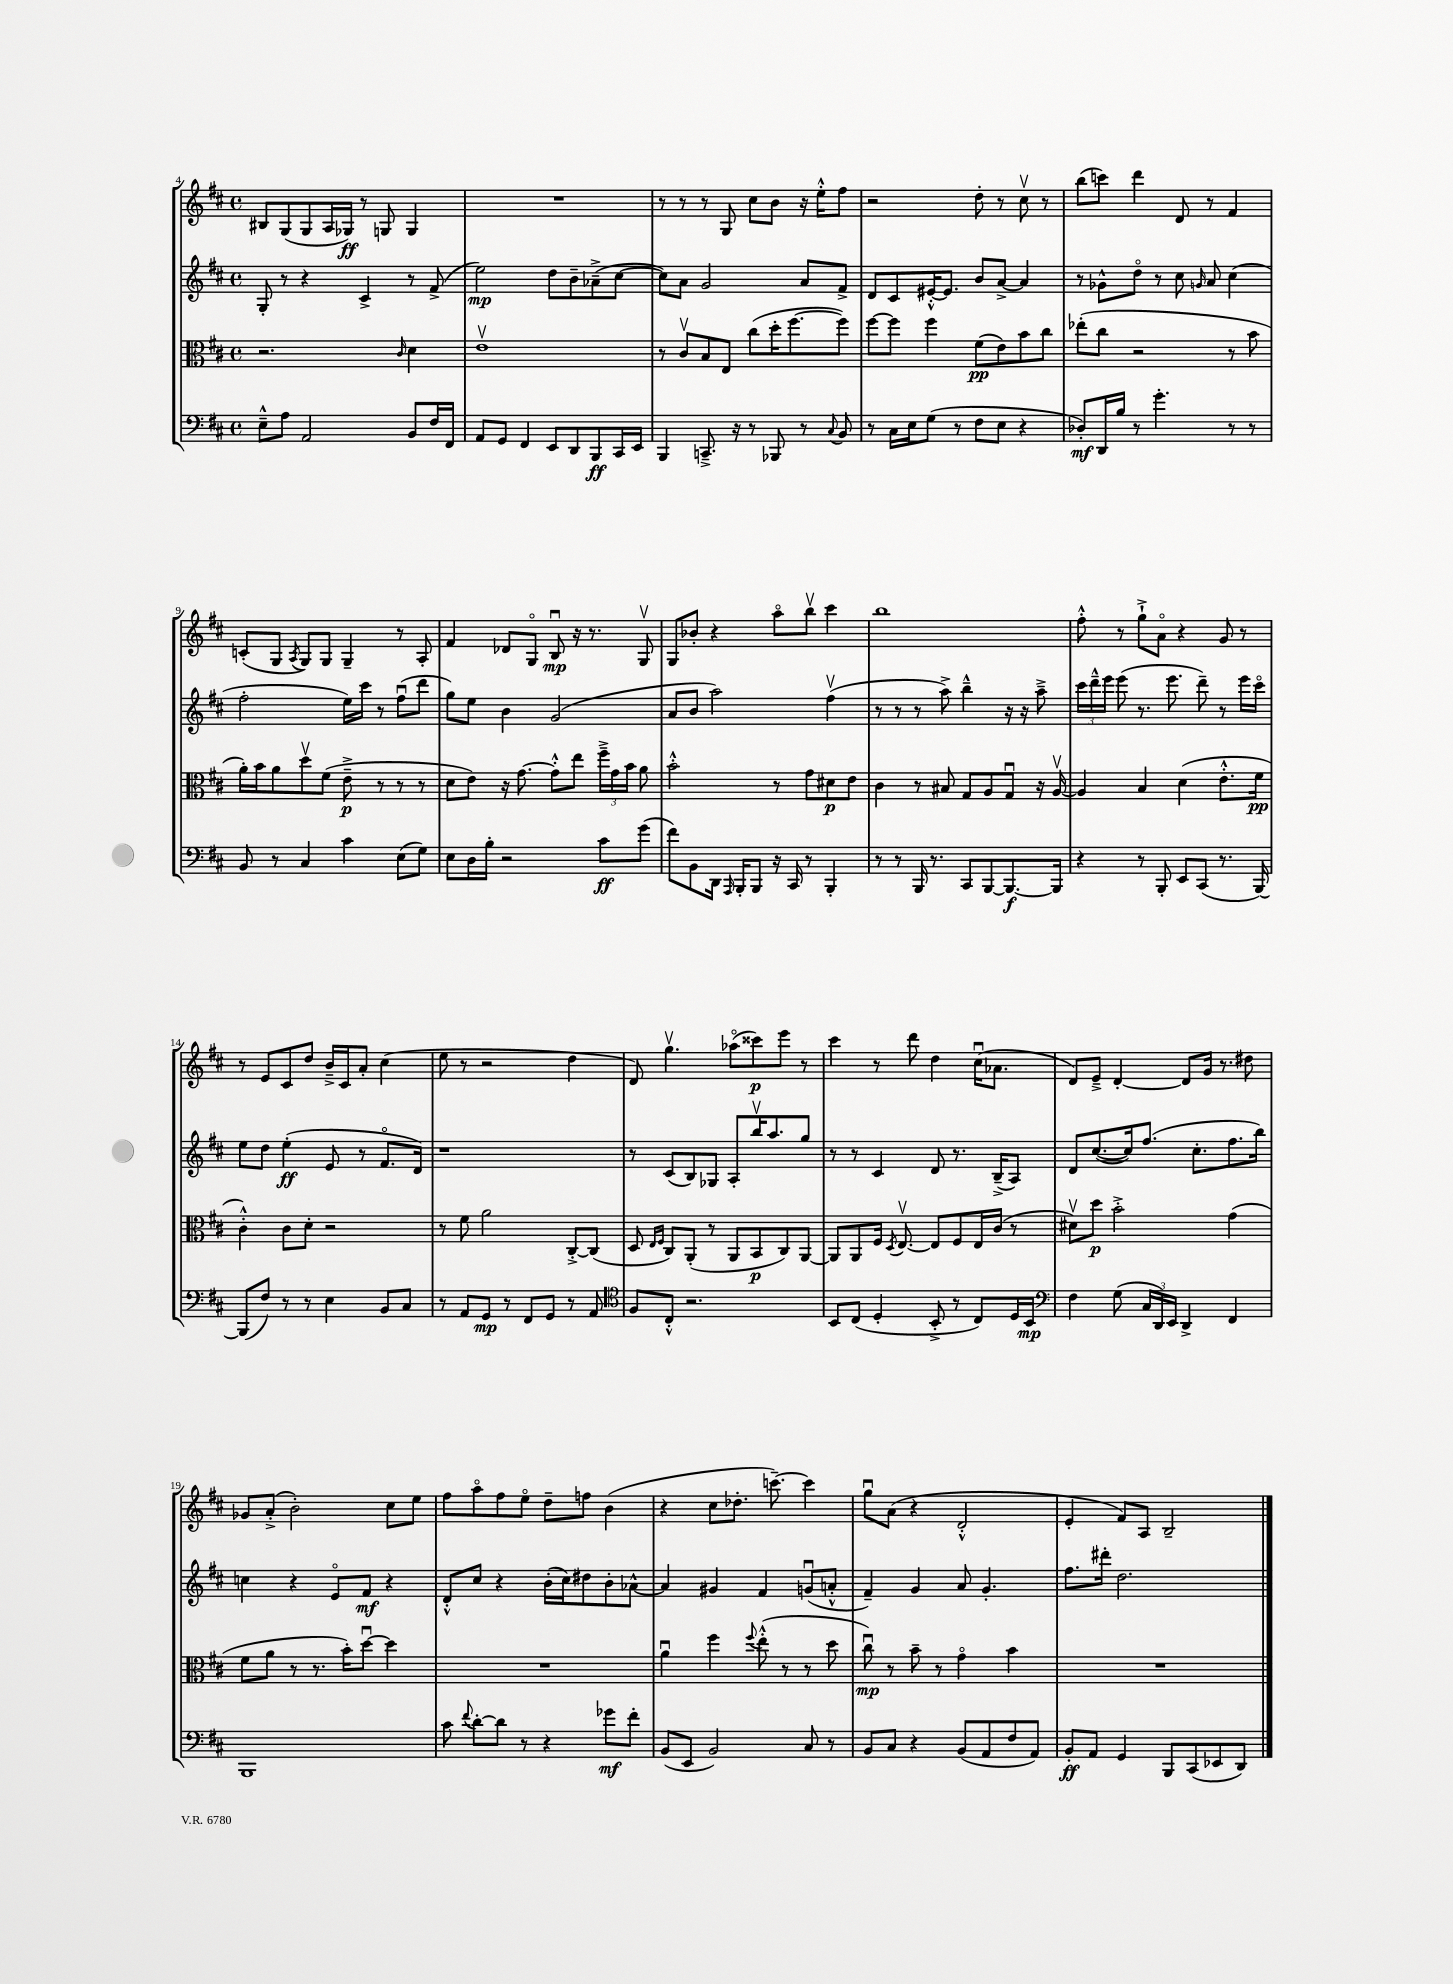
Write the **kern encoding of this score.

**kern	**dynam	**kern	**dynam	**kern	**dynam	**kern	**dynam
*part4	*part4	*part3	*part3	*part2	*part2	*part1	*part1
*staff4	*staff4	*staff3	*staff3	*staff2	*staff2	*staff1	*staff1
*clefF4	*	*clefC3	*	*clefG2	*	*clefG2	*
*k[f#c#]	*	*k[f#c#]	*	*k[f#c#]	*	*k[f#c#]	*
*M4/4	*	*M4/4	*	*M4/4	*	*M4/4	*
*met(c)	*	*met(c)	*	*met(c)	*	*met(c)	*
=4	=4	=4	=4	=4	=4	=4	=4
8E~^^\L	.	2.r	.	8G'/	.	8B#X/L	.
8A\J	.	.	.	8r	.	(8G/	.
2AA/	.	.	.	4r	.	8G/	.
.	.	.	.	.	.	16A/L	.
.	.	.	.	.	.	16G-X/JJ)	ff
.	.	.	.	4c#^/	.	8r	.
.	.	.	.	.	.	8Gn/	.
.	.	16qqc#/	.	.	.	.	.
8BB/L	.	4d\	.	8r	.	4G/	.
16F#/L	.	.	.	(8f#^/	.	.	.
16FF#/JJ	.	.	.	.	.	.	.
=5	=5	=5	=5	=5	=5	=5	=5
8AA/L	.	1ev	.	2ee\)	mp	1r	.
8GG/J	.	.	.	.	.	.	.
4FF#/	.	.	.	.	.	.	.
8EE/L	.	.	.	8dd\L	.	.	.
8DD/	.	.	.	8b~\	.	.	.
8BBB/	ff	.	.	(8a-X~^\	.	.	.
16CC#/L	.	.	.	[8cc#\J	.	.	.
16EE/JJ	.	.	.	.	.	.	.
=6	=6	=6	=6	=6	=6	=6	=6
4BBB/	.	8r	.	8cc#\L])	.	8r	.
.	.	8c#v/L	.	8a\J	.	8r	.
8.CCn~^/	.	8B/	.	2g/	.	8r	.
.	.	8E/J	.	.	.	8G/	.
16r	.	.	.	.	.	.	.
8r	.	(8cc#\L	.	.	.	8cc#\L	.
8BBB-X/	.	16dd'\K	.	.	.	8b\J	.
.	.	[8.ff#\	.	.	.	.	.
8r	.	.	.	8a/L	.	16r	.
.	.	.	.	.	.	16ee'^^\KL	.
8qqC#/	.	.	.	.	.	.	.
8BB/	.	8ff#\J])	.	8f#^/J	.	8ff#\J	.
=7	=7	=7	=7	=7	=7	=7	=7
8r	.	[8ff#\L	.	8d/L	.	2r	.
16C#\LL	.	8ff#\J]	.	8c#/	.	.	.
16E\J	.	.	.	.	.	.	.
(8G\J	.	4ff#\	.	[16e#X'^^/K	.	.	.
.	.	.	.	8.e#/J]	.	.	.
8r	.	.	.	.	.	.	.
8F#\L	.	(8f#\L	pp	8b/L	.	8dd'\	.
8E\J	.	8e\)	.	[8a^/J	.	8r	.
4r	.	8b\	.	4a/]	.	8cc#v\	.
.	.	8cc#\J	.	.	.	8r	.
=8	=8	=8	=8	=8	=8	=8	=8
8D-X'/L)	mf	(8ee-X'\L	.	8r	.	(8bb\L	.
16DD/L	.	8cc#\J	.	8g-X^^\L	.	8cccn\J)	.
16B/JJ	.	.	.	.	.	.	.
8r	.	2r	.	8dd\J	.	4ddd\	.
4.g'\	.	.	.	8r	.	.	.
.	.	.	.	8cc#\	.	8d/	.
.	.	.	.	16qqgn/	.	.	.
.	.	.	.	8a/	.	8r	.
8r	.	8r	.	(4cc#\	.	4f#/	.
8r	.	8b\	.	.	.	.	.
!!LO:LB:g=z
=9	=9	=9	=9	=9	=9	=9	=9
8BB/	.	16a'\LL)	.	2ff#'\	.	(8cn'/L	.
.	.	16b\J	.	.	.	.	.
8r	.	8a\	.	.	.	8G/J	.
.	.	.	.	.	.	8qA/	.
4C#/	.	8ddv\	.	.	.	8G/L)	.
.	.	(8f#\J	.	.	.	8G/J	.
4c#\	.	8e~^\	p	16ee\LL)	.	4G~/	.
.	.	.	.	16ccc#\JJ	.	.	.
.	.	8r	.	8r	.	.	.
(8E\L	.	8r	.	(8ff#u\L	.	8r	.
8G\J)	.	8r	.	8ddd\J	.	8A'/	.
=10	=10	=10	=10	=10	=10	=10	=10
8E\L	.	8d\L	.	8gg\L)	.	4f#/	.
16D\L	.	8e\J)	.	8ee\J	.	.	.
16B'\JJ	.	.	.	.	.	.	.
2r	.	16r	.	4b\	.	8d-X/L	.
.	.	[8.g\	.	.	.	.	.
.	.	.	.	.	.	8G/J	.
.	.	8g'^^\L]	.	(2g/	.	8Bu/	mp
.	.	8ee\J	.	.	.	16r	.
.	.	.	.	.	.	8.r	.
8c#\L	ff	24ff#~^\LL	.	.	.	.	.
.	.	24g\	.	.	.	.	.
.	.	24b\JJ	.	.	.	.	.
(8g\J	.	8a\	.	.	.	8Gv/	.
=11	=11	=11	=11	=11	=11	=11	=11
8f#\L)	.	2b'^^\	.	8a/L	.	8G/L	.
8BB\	.	.	.	8b/J	.	8b-X'/J	.
16DD\Jk	.	.	.	2aa\)	.	4r	.
16qqAAA/	.	.	.	.	.	.	.
16BBB'/KL	.	.	.	.	.	.	.
8BBB/J	.	.	.	.	.	.	.
16r	.	8r	.	.	.	8aa\L	.
16CC#/	.	.	.	.	.	.	.
8r	.	8g\L	.	.	.	8bbv\J	.
4BBB'/	.	8d#X\	p	(4ff#v\	.	4ccc#\	.
.	.	8e\J	.	.	.	.	.
=12	=12	=12	=12	=12	=12	=12	=12
8r	.	4c#\	.	8r	.	1bb	.
8r	.	.	.	8r	.	.	.
16BBB/	.	8r	.	8r	.	.	.
8.r	.	.	.	.	.	.	.
.	.	8B#X/	.	8aa^\)	.	.	.
8CC#/L	.	8G/L	.	4bb~^^\	.	.	.
[8BBB/	.	8A/	.	.	.	.	.
8.BBB/_	f	8Gu/J	.	16r	.	.	.
.	.	.	.	16r	.	.	.
.	.	16r	.	8aa~^\	.	.	.
16BBB/Jk]	.	[16Av/	.	.	.	.	.
=13	=13	=13	=13	=13	=13	=13	=13
4r	.	4A/]	.	24ccc#\LL	.	8ff#'^^\	.
.	.	.	.	24ddd~^^\	.	.	.
.	.	.	.	24eee\JJ	.	.	.
.	.	.	.	(8eee\	.	8r	.
8r	.	4B/	.	8.r	.	8gg`^\L	.
8BBB'/	.	.	.	.	.	8a\J	.
.	.	.	.	8.eee\	.	.	.
8EE/L	.	(4d\	.	.	.	4r	.
(8CC#/J	.	.	.	8ddd~\)	.	.	.
8.r	.	8.e'^^\L	.	8r	.	8g/	.
.	.	.	.	16eee\LL	.	8r	.
[16BBB/)	.	16f#\Jk	pp	16ccc#\JJ	.	.	.
!!LO:LB:g=z
=14	=14	=14	=14	=14	=14	=14	=14
(8BBB/L]	.	4c#'^^\)	.	8ee\L	.	8r	.
8F#/J)	.	.	.	8dd\J	.	8e/L	.
8r	.	8c#\L	.	(4ee'\	ff	8c#/	.
8r	.	8d'\J	.	.	.	8dd/J	.
4E\	.	2r	.	8e/	.	16b~^/LL	.
.	.	.	.	.	.	16c#/J	.
.	.	.	.	8r	.	8a'/J	.
8BB/L	.	.	.	8.f#/L	.	(4cc#\	.
8C#/J	.	.	.	.	.	.	.
.	.	.	.	16d/Jk)	.	.	.
=15	=15	=15	=15	=15	=15	=15	=15
8r	.	8r	.	1r	.	8ee\	.
8AA/L	.	8f#\	.	.	.	8r	.
8GG/J	mp	2a\	.	.	.	2r	.
8r	.	.	.	.	.	.	.
8FF#/L	.	.	.	.	.	.	.
8GG/J	.	.	.	.	.	.	.
8r	.	[8C#'^/L	.	.	.	4dd\	.
8AA/	.	(8C#/J]	.	.	.	.	.
=16	=16	=16	=16	=16	=16	=16	=16
*clefC4	*	*	*	*	*	*	*
8F#/L	.	8D/	.	8r	.	8d/)	.
.	.	16qqE/LL	.	.	.	.	.
.	.	16qqF#/JJ	.	.	.	.	.
8C#'^^/J	.	8C#/L)	.	(8c#/L	.	4.ggv\	.
2.r	.	(8AA'/J	.	8B/)	.	.	.
.	.	8r	.	8G-X/J	.	.	.
.	.	8AA/L	.	8A'/L	.	(8aa-X\L	.
.	.	8BB/	p	16bbv/K	.	8ccc##X\)	p
.	.	.	.	8.aa/	.	.	.
.	.	8C#/)	.	.	.	8eee\J	.
.	.	[8AA/J	.	8gg/J	.	8r	.
=17	=17	=17	=17	=17	=17	=17	=17
8BB/L	.	8AA/L]	.	8r	.	4ccc#\	.
(8C#/J	.	8AA/	.	8r	.	.	.
4D'/	.	16F#/Jk	.	4c#/	.	8r	.
.	.	8qD/	.	.	.	.	.
.	.	[8.Ev/	.	.	.	.	.
.	.	.	.	.	.	8ddd\	.
8BB'^/	.	8E/L]	.	8d/	.	4dd\	.
8r	.	8F#/	.	8.r	.	.	.
8C#/L)	.	16E/L	.	.	.	(16cc#u\KL	.
.	.	(16c#/JJ	.	(16B~^/KL	.	8.a-X\J	.
16D/L	.	8r	.	8A/J)	.	.	.
16BB/JJ	mp	.	.	.	.	.	.
=18	=18	=18	=18	=18	=18	=18	=18
*clefF4	*	*	*	*	*	*	*
4F#\	.	8d#Xv\L)	.	8d/L	.	8d/L)	.
.	.	8dd\J	p	([8.cc#/	.	8e~^/J	.
(8G\	.	2b'^\	.	.	.	[4d'/	.
.	.	.	.	16cc#/k])	.	.	.
24C#/LL	.	.	.	(8.ff#/J	.	.	.
24DD/)	.	.	.	.	.	.	.
24EE/JJ	.	.	.	.	.	.	.
4DD^/	.	.	.	.	.	8d/L]	.
.	.	.	.	8.cc#'\L	.	.	.
.	.	.	.	.	.	16g/Jk	.
.	.	.	.	.	.	8.r	.
4FF#/	.	(4g\	.	8.ff#\	.	.	.
.	.	.	.	.	.	8dd#X\	.
.	.	.	.	16bb\Jk)	.	.	.
!!LO:LB:g=z
=19	=19	=19	=19	=19	=19	=19	=19
1BBB	.	8f#\L	.	4ccn\	.	8g-X/L	.
.	.	8a\J	.	.	.	(8a'^/J	.
.	.	8r	.	4r	.	2b'\)	.
.	.	8.r	.	.	.	.	.
.	.	.	.	8e/L	.	.	.
.	.	16b'\KL)	.	.	.	.	.
.	.	[8ddu\J	.	8f#/J	mf	.	.
.	.	4dd\]	.	4r	.	8cc#\L	.
.	.	.	.	.	.	8ee\J	.
=20	=20	=20	=20	=20	=20	=20	=20
8c#\	.	1r	.	8d'^^/L	.	8ff#\L	.
8qqf#/	.	.	.	.	.	.	.
[8d'\L	.	.	.	8cc#/J	.	8aa\	.
8d\J]	.	.	.	4r	.	8ff#\	.
8r	.	.	.	.	.	8ee\J	.
4r	.	.	.	(16b'\LL	.	8dd~\L	.
.	.	.	.	16cc#\J)	.	.	.
.	.	.	.	8dd#X\	.	8ffn\J	.
8g-X\L	mf	.	.	8b'\	.	(4b\	.
8f#'\J	.	.	.	[8a-X^^\J	.	.	.
=21	=21	=21	=21	=21	=21	=21	=21
(8BB/L	.	4au\	.	4a-/]	.	4r	.
8EE/J	.	.	.	.	.	.	.
2BB/)	.	4ff#\	.	4g#X/	.	8cc#\L	.
.	.	.	.	.	.	8.dd-X'\J	.
.	.	8qqff#/	.	.	.	.	.
.	.	(8ee'^^\	.	4f#/	.	.	.
.	.	.	.	.	.	[8.cccn~\)	.
.	.	8r	.	.	.	.	.
8C#/	.	8r	.	(8gnu/L	.	4ccc\]	.
8r	.	8dd\	.	8an'^^/J	.	.	.
=22	=22	=22	=22	=22	=22	=22	=22
8BB/L	.	8cc#u\)	mp	4f#~/)	.	8ggu\L	.
8C#/J	.	8r	.	.	.	(8a\J	.
4r	.	8b~\	.	4g/	.	4r	.
.	.	8r	.	.	.	.	.
(8BB/L	.	4g\	.	8a/	.	2d'^^/	.
8AA/	.	.	.	4.g'/	.	.	.
8F#/	.	4b\	.	.	.	.	.
8AA/J)	.	.	.	.	.	.	.
=23	=23	=23	=23	=23	=23	=23	=23
8BB'/L	ff	1r	.	8.ff#\L	.	4e'/	.
8AA/J	.	.	.	.	.	.	.
.	.	.	.	16ddd#X'\Jk	.	.	.
4GG/	.	.	.	2.dd\	.	8f#/L)	.
.	.	.	.	.	.	8A/J	.
8BBB/L	.	.	.	.	.	2B~/	.
(8CC#/	.	.	.	.	.	.	.
8EE-X/	.	.	.	.	.	.	.
8DD/J)	.	.	.	.	.	.	.
==	==	==	==	==	==	==	==
*-	*-	*-	*-	*-	*-	*-	*-
